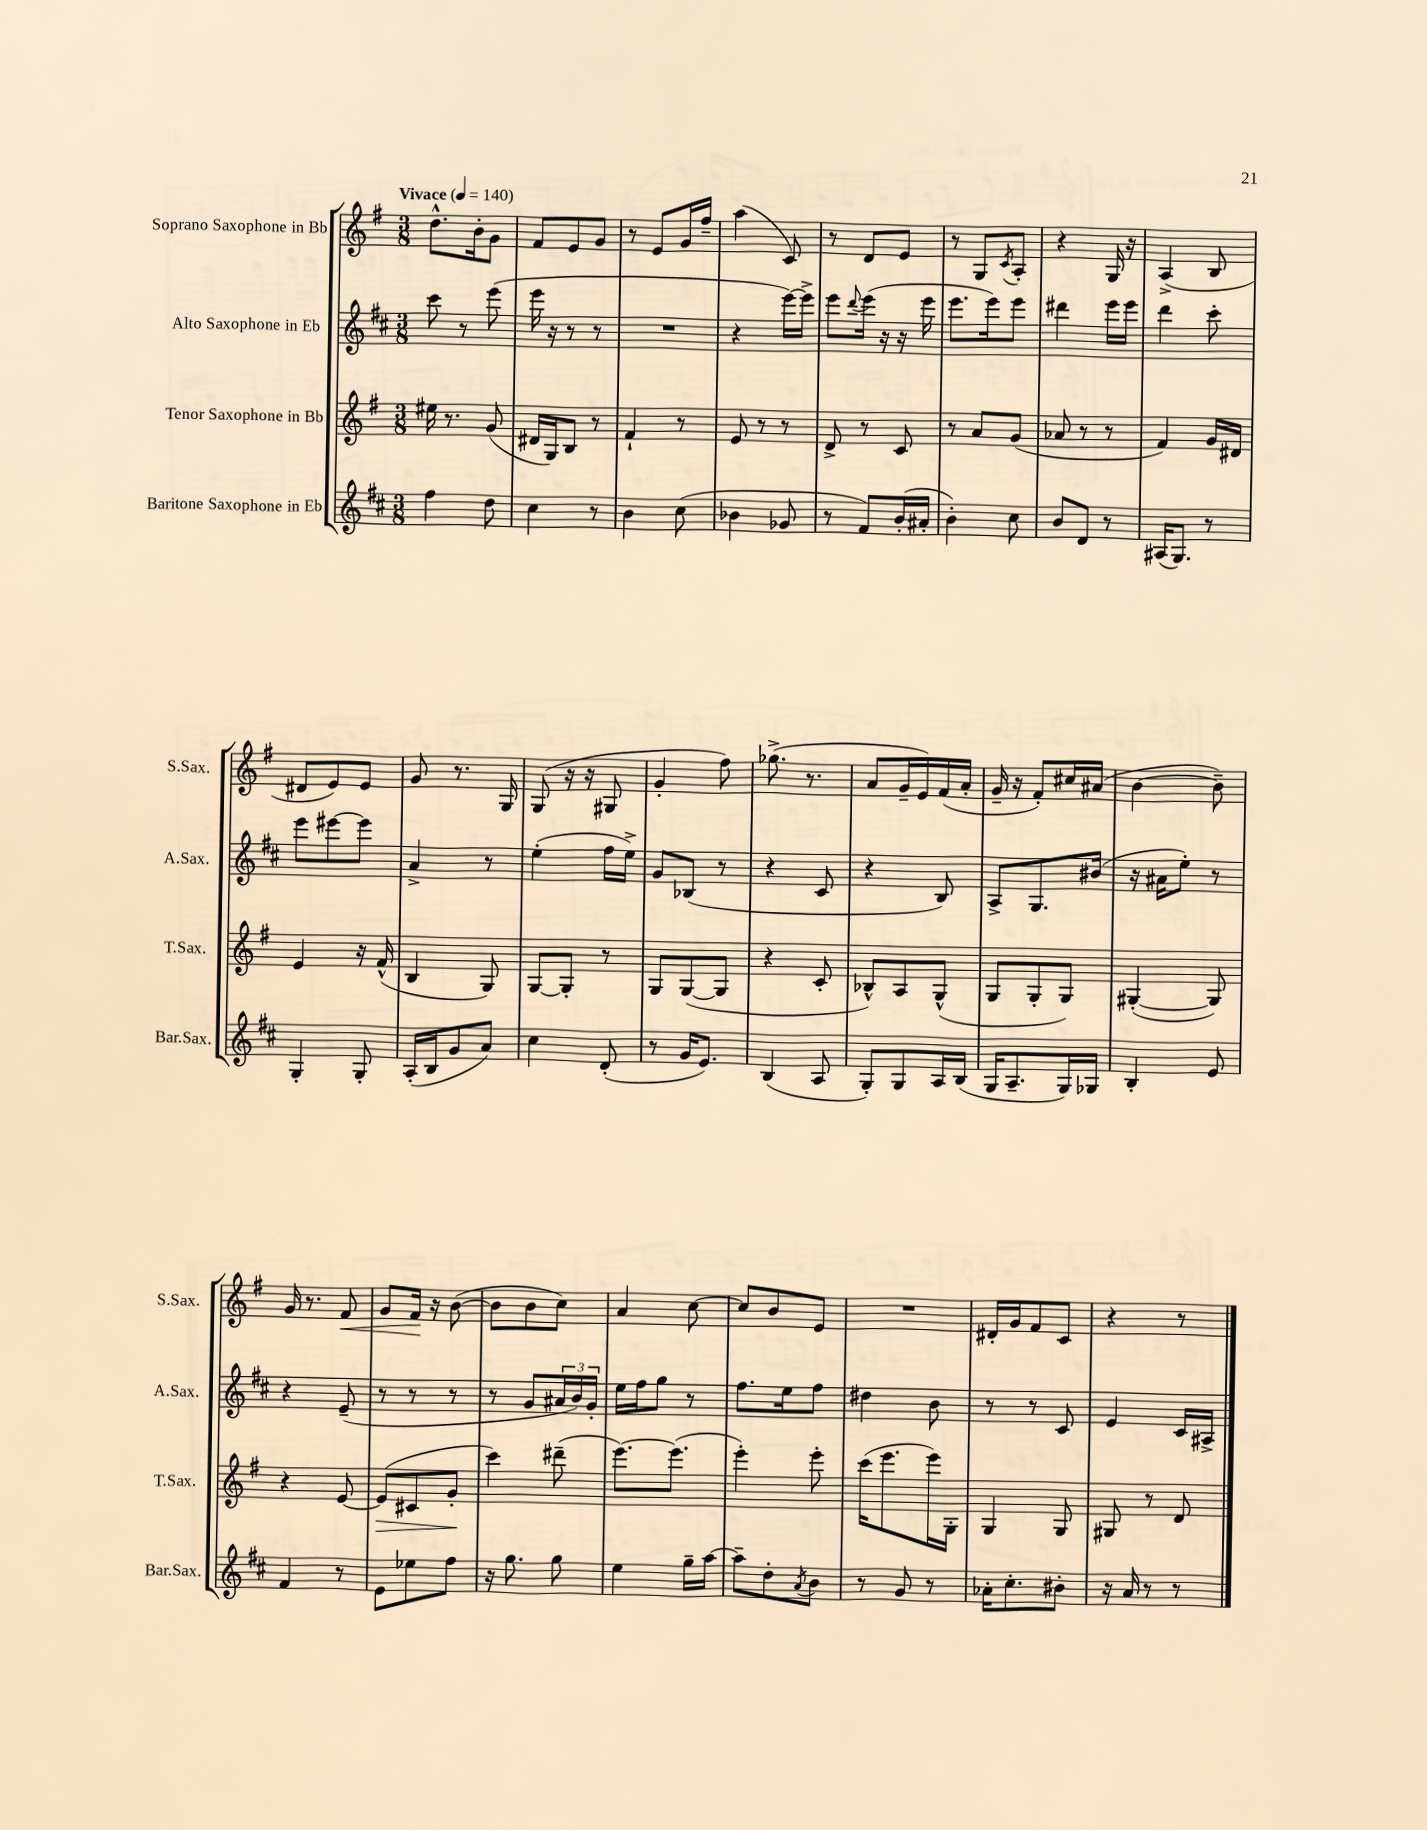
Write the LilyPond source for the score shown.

<<
\new StaffGroup <<
\new Staff = "s0" \with { instrumentName = "Soprano Saxophone in Bb" shortInstrumentName = "S.Sax." } {
    \clef treble \key g \major \numericTimeSignature \time 3/8 \tempo "Vivace" 4 = 140
    d''8.-^ b'16-. g'8 |
    fis'8 e'8 g'8 |
    r8 e'8 g'16 fis''16-- |
    a''4( c'8) |
    r8 d'8 e'8 |
    r8 g8 \acciaccatura { c'8 } a8-. |
    r4 g16 r16 |
    a4->( b8 |
    dis'8 e'8) e'8 |
    g'8 r8. g16 |
    g8( r16 r16 gis8 |
    g'4-. fis''8) |
    ges''8.->( r8. |
    a'8 g'16-- e'16) fis'16( a'16-. |
    g'16-- r16 fis'8-.) cis''16 ais'16( |
    b'4~ b'8--) |
    g'16 r8. fis'8\< |
    g'8 fis'16\! r16 b'8~( |
    b'8 b'8 c''8) |
    a'4 c''8~ |
    c''8 b'8 e'8 |
    R4. |
    dis'16-. g'16 fis'8 c'8 |
    r4 r8 \bar "|." |
}
\new Staff = "s1" \with { instrumentName = "Alto Saxophone in Eb" shortInstrumentName = "A.Sax." } {
    \clef treble \key d \major \numericTimeSignature \time 3/8
    cis'''8 r8 e'''8( |
    e'''16 r16 r8 r8 |
    R4. |
    r4 e'''16~) e'''16-> |
    e'''8 \appoggiatura { d'''8 } e'''16( r16 r16 e'''16 |
    e'''8. e'''16) e'''8 |
    dis'''4 e'''16 e'''16 |
    d'''4 cis'''8-. |
    e'''8 eis'''8~ eis'''8 |
    a'4-> r8 |
    e''4-.( fis''16 e''16->) |
    g'8 bes8( r8 |
    r4 cis'8 |
    r4 b8) |
    a8-> g8. bis'16( |
    r16 ais'16 e''8-.) r8 |
    r4 e'8--( |
    r8 r8 r8 |
    r8 g'8 \tuplet 3/2 { ais'16 b'16) g'16-. } |
    e''16 fis''16 g''8 r8 |
    fis''8. e''16 fis''8 |
    dis''4 b'8 |
    r8 r8 cis'8 |
    e'4 cis'16 ais16-> \bar "|." |
}
\new Staff = "s2" \with { instrumentName = "Tenor Saxophone in Bb" shortInstrumentName = "T.Sax." } {
    \clef treble \key g \major \numericTimeSignature \time 3/8
    eis''16 r8. g'8( |
    dis'16 g16) b8 r8 |
    fis'4-! r8 |
    e'8 r8 r8 |
    d'8-> r8 c'8 |
    r8 a'8 g'8( |
    aes'8 r8 r8 |
    fis'4) g'16 dis'16 |
    e'4 r16 fis'16-^( |
    b4 g8) |
    g8~ g8-. r8 |
    g8 g8~( g8 |
    r4 c'8-. |
    bes8-^) a8 g8-^( |
    g8 g8-. g8) |
    gis4~-.( gis8) |
    r4 e'8~ |
    e'8\>( cis'8 g'8-.\! |
    c'''4) dis'''8--( |
    e'''8.~) e'''8.( |
    e'''4-.) e'''8-. |
    c'''16( e'''8. e'''16) g16-. |
    g4 g8 |
    gis8 r8 d'8 \bar "|." |
}
\new Staff = "s3" \with { instrumentName = "Baritone Saxophone in Eb" shortInstrumentName = "Bar.Sax." } {
    \clef treble \key d \major \numericTimeSignature \time 3/8
    fis''4 d''8 |
    cis''4 r8 |
    b'4 cis''8( |
    bes'4 ges'8 |
    r8 fis'8) b'16-.( ais'16-. |
    b'4-.) cis''8 |
    b'8 d'8 r8 |
    ais16( g8.) r8 |
    g4-. g8-. |
    a16-.( b16 g'8 a'8) |
    cis''4 d'8-.( |
    r8 g'16 e'8.) |
    b4( a8 |
    g8-.) g8 a16 b16( |
    g16 a8.-- g16) ges16 |
    b4-. e'8 |
    fis'4 r8 |
    e'8 ees''8 fis''8 |
    r16 g''8. g''8 |
    e''4 g''16-- a''16~ |
    a''8-- d''8-. \acciaccatura { a'8 } b'8 |
    r8 g'8 r8 |
    aes'16-. cis''8.-. bis'8-. |
    r16 a'16 r8 r8 \bar "|." |
}
>>
>>
\layout { \context { \Score \remove "Bar_number_engraver" } }
